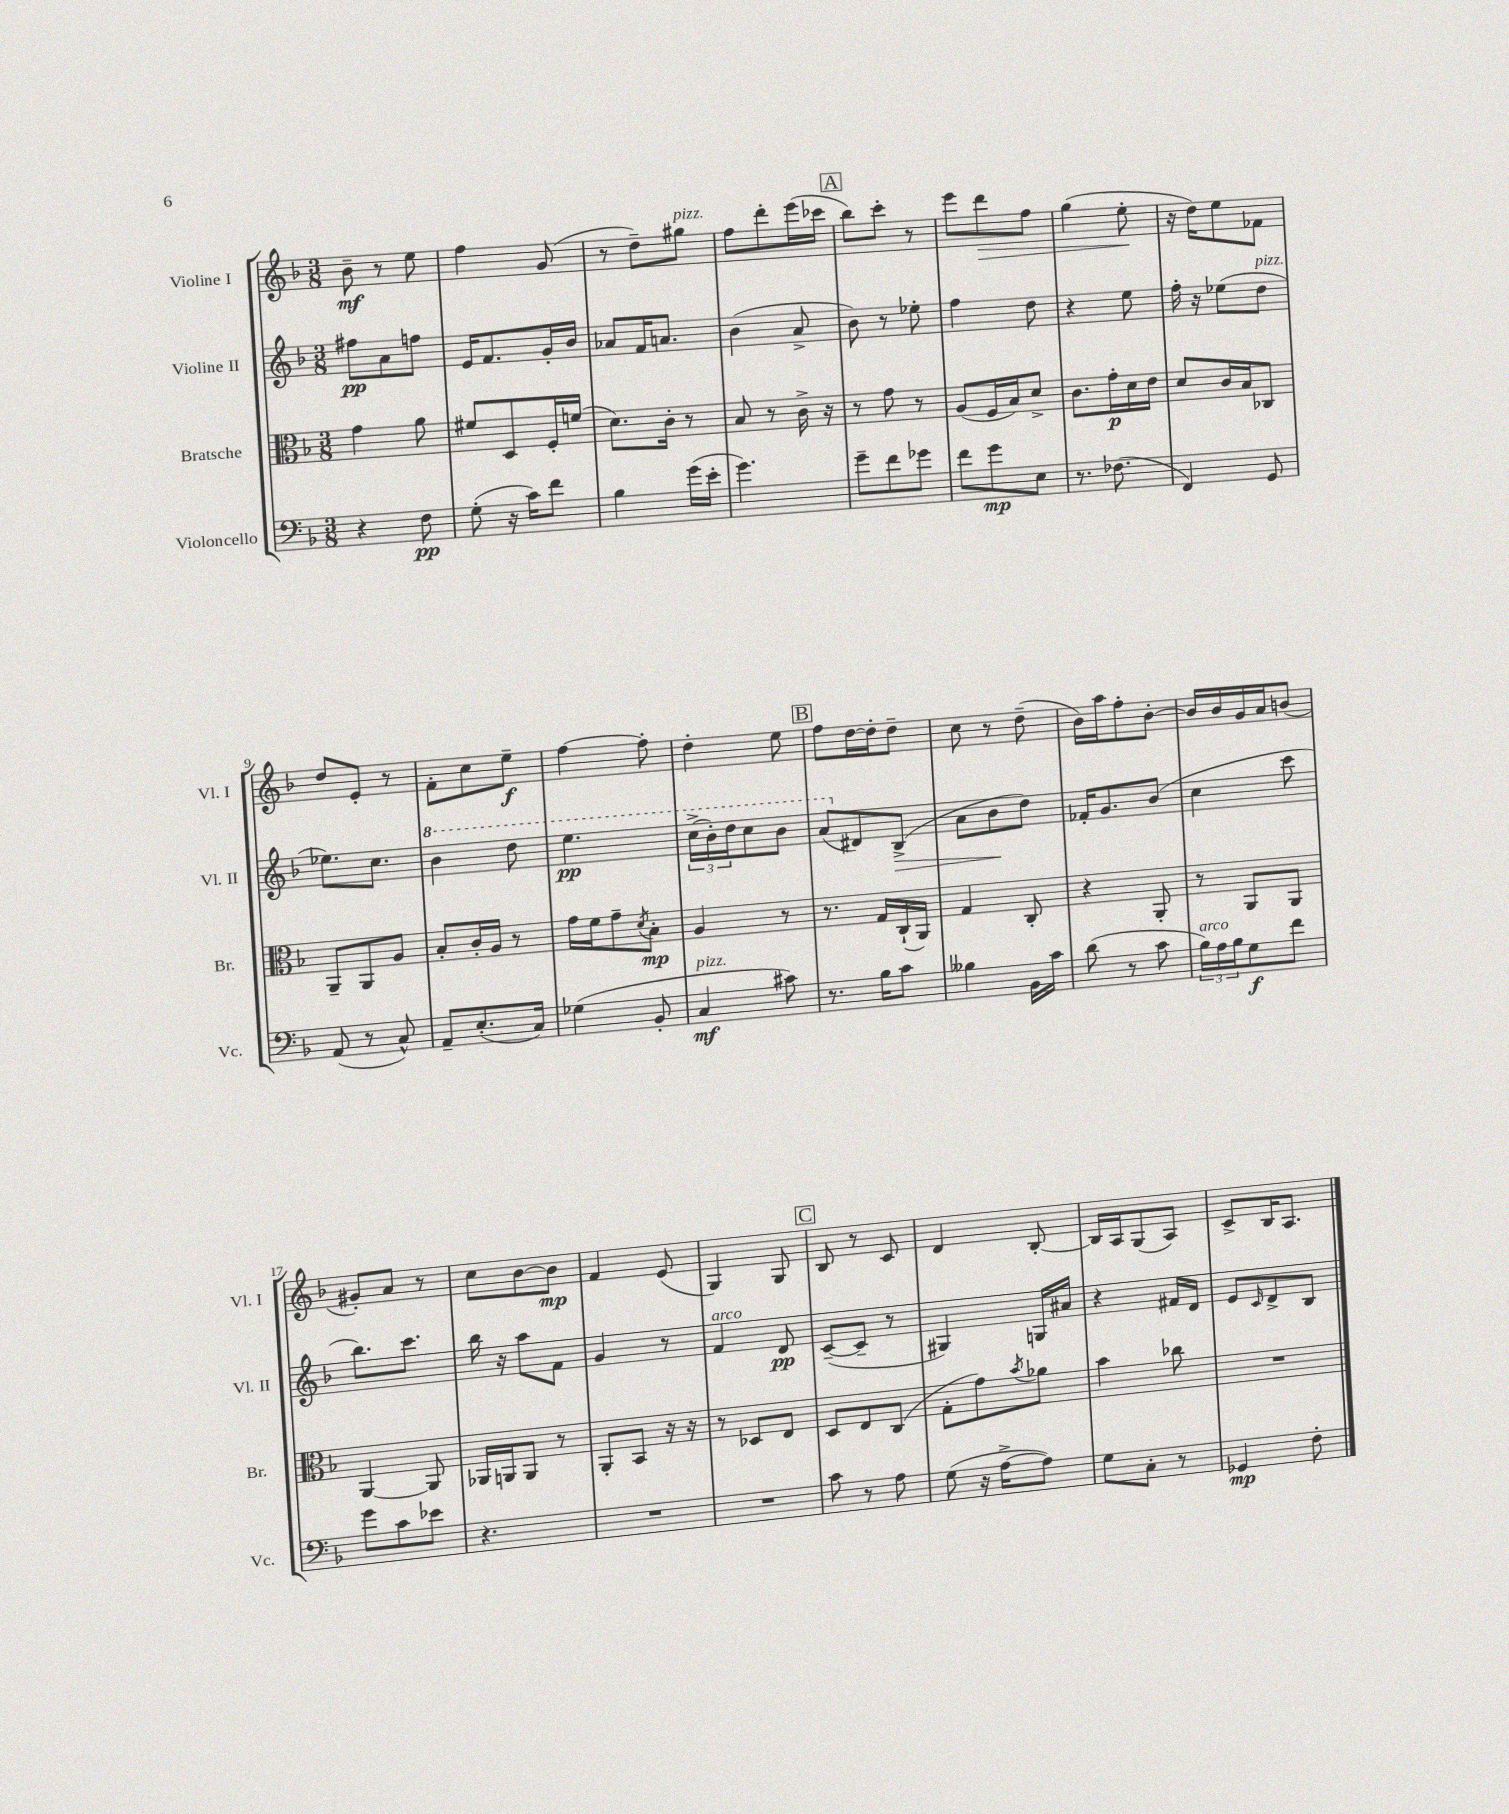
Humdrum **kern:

**kern	**kern	**kern	**kern
*staff4	*staff3	*staff2	*staff1
*clefF4	*clefC3	*clefG2	*clefG2
*k[b-]	*k[b-]	*k[b-]	*k[b-]
*M3/8	*M3/8	*M3/8	*M3/8
4r	4g\	8ff#\L	8b-~\
.	.	8a\	8r
8F\	8a\	8ff\J	8ee\
=	=	=	=
(8G'\	8f#/L	16e/LK	4ff\
.	.	8.f/	.
16r	8D/	.	.
16c\LK)	.	.	.
8f\J	16F'/L	16g'/L	(8g/
.	(16f/JJ	16b-/JJ	.
=	=	=	=
4B-\	8.d\L)	8a-/L	8r
.	.	16f/K	8dd~\L)
.	16c'\Jk	8.a/J	.
(16g\LL	8r	.	8gg#\J
16e'\JJ	.	.	.
=	=	=	=
4.g\)	8B-/	(4b-\	8ff\L
.	8r	.	8ddd'\
.	16c^\	8a^/	(16eee\L
.	16r	.	16ccc-\JJ
=	=	=	=
8g~\L	8r	8b-\)	8bb-\L)
8f\	8g\	8r	8ccc'\J
8g-\J	8r	8ee-'\	8r
=	=	=	=
8f\L	(8A/L	4ff\	8eee\L
8g\	16F/L	.	8ddd\
.	16B-/J)	.	.
8E\J	8d^/J	8dd\	8ff\J
=	=	=	=
8.r	8.c\L	4r	(4gg\
(8.F-\	16g'\L	.	.
.	16d\	8ee\	8ee'\
.	16e\JJ	.	.
=	=	=	=
4FF/)	8d/L	16ff'\	16r
.	.	16r	16dd\LK)
.	16c/L	(8ee-\L	8ee\
.	16B-/J	.	.
8GG/	8C-/J	8dd\J	8f-\J
=	=	=	=
(8AA/	8AA~/L	8.ee-\L)	8dd/L
8r	8AA/	.	8e'/J
.	.	8.cc\J	.
8C^^/)	8A/J	.	8r
=	=	=	=
8AA~/L	8B-'/L	4bb-\	8f'\L
(8.E'/	16c'/L	.	8cc\
.	16A/JJ	.	.
.	8r	8ddd\	8ee~\J
16C/Jk)	.	.	.
=	=	=	=
(4G-\	16g\LL	4.eee\	[4ff\
.	16f\J	.	.
.	8g~\	.	.
.	8qd/	.	.
8BB-'/	8B-'\J	.	8ff'\]
=	=	=	=
4C/	4A/	(24ccc^\LL	4dd'\
.	.	24bb-'\)	.
.	.	24ddd\J	.
.	.	8ccc\	.
8c#\)	8r	8bb-\J	8ee\
=	=	=	=
8.r	8.r	(8aa/L	8ff\L
.	.	8d#/)	[16dd\L
16B-\LK	16G/LL	.	16dd'\]J
8c\J	(16C`/	(8B-^/J	8dd~\J
.	16AA/JJ)	.	.
=	=	=	=
4B--\	4G/	8a\L	8cc\
.	.	8b-\	8r
16BB-\LL	8C'/	8dd\J)	(8dd~\
16c\JJ	.	.	.
=	=	=	=
(8d\	4r	16f-'/LK	16b-\LL)
.	.	8.g/	16aa\J
8r	.	.	8ff'\
8c\	8AA'/	(8b-/J	[8b-'\J
=	=	=	=
24B-\LL)	8r	4cc\	16b-/]LL
24A\	.	.	.
.	.	.	16b-/
24B-\J	.	.	.
8G\	8AA/L	.	16g/
.	.	.	16a/J
8f\J	8AA/J	8ccc\	(8b/J
=	=	=	=
8g\L	[4AA/	8.bb-\L)	8g#'/L)
8c\	.	.	8a/J
.	.	8.ccc\J	.
8e-\J	8AA/]	.	8r
=	=	=	=
4.r	16AA-/LL	16bb-\	8cc\L
.	16AA/J	16r	.
.	8AA/J	8aa\L	[8b-\
.	8r	8f\J	8b-\]J
=	=	=	=
4.r	8AA'/L	4g/	4f/
.	8BB-/J	.	.
.	16r	8r	(8e/
.	16r	.	.
=	=	=	=
4.r	8r	4f/	4G/)
.	8D-/L	.	.
.	8E/J	8d/	8G/
=	=	=	=
8c\	8D/L	([8c~/L	8B-/
8r	8E/	8c~/]J	8r
8A\	(8C/J	8r	8c/
=	=	=	=
(8G\	8G'\L	4G#/)	4d/
16r	8g\)	.	.
[16A^\LK	.	.	.
.	8qb-/	.	.
8A\]J)	8a-\J	16G/LL	[8B-'/
.	.	16a#/JJ	.
=	=	=	=
8G\L	4b-\	4r	16B-/]LL
.	.	.	16A/J
8C'\J	.	.	(8G/
8r	8cc-\	16f#/LL	8A/J)
.	.	16d/JJ	.
=	=	=	=
4GG-/	4.r	8e/L	8c^/L
.	.	16qqc/	.
.	.	8d^/	16B-/K
.	.	.	8.A/J
8F'\	.	8B-/J	.
==	==	==	==
*-	*-	*-	*-
